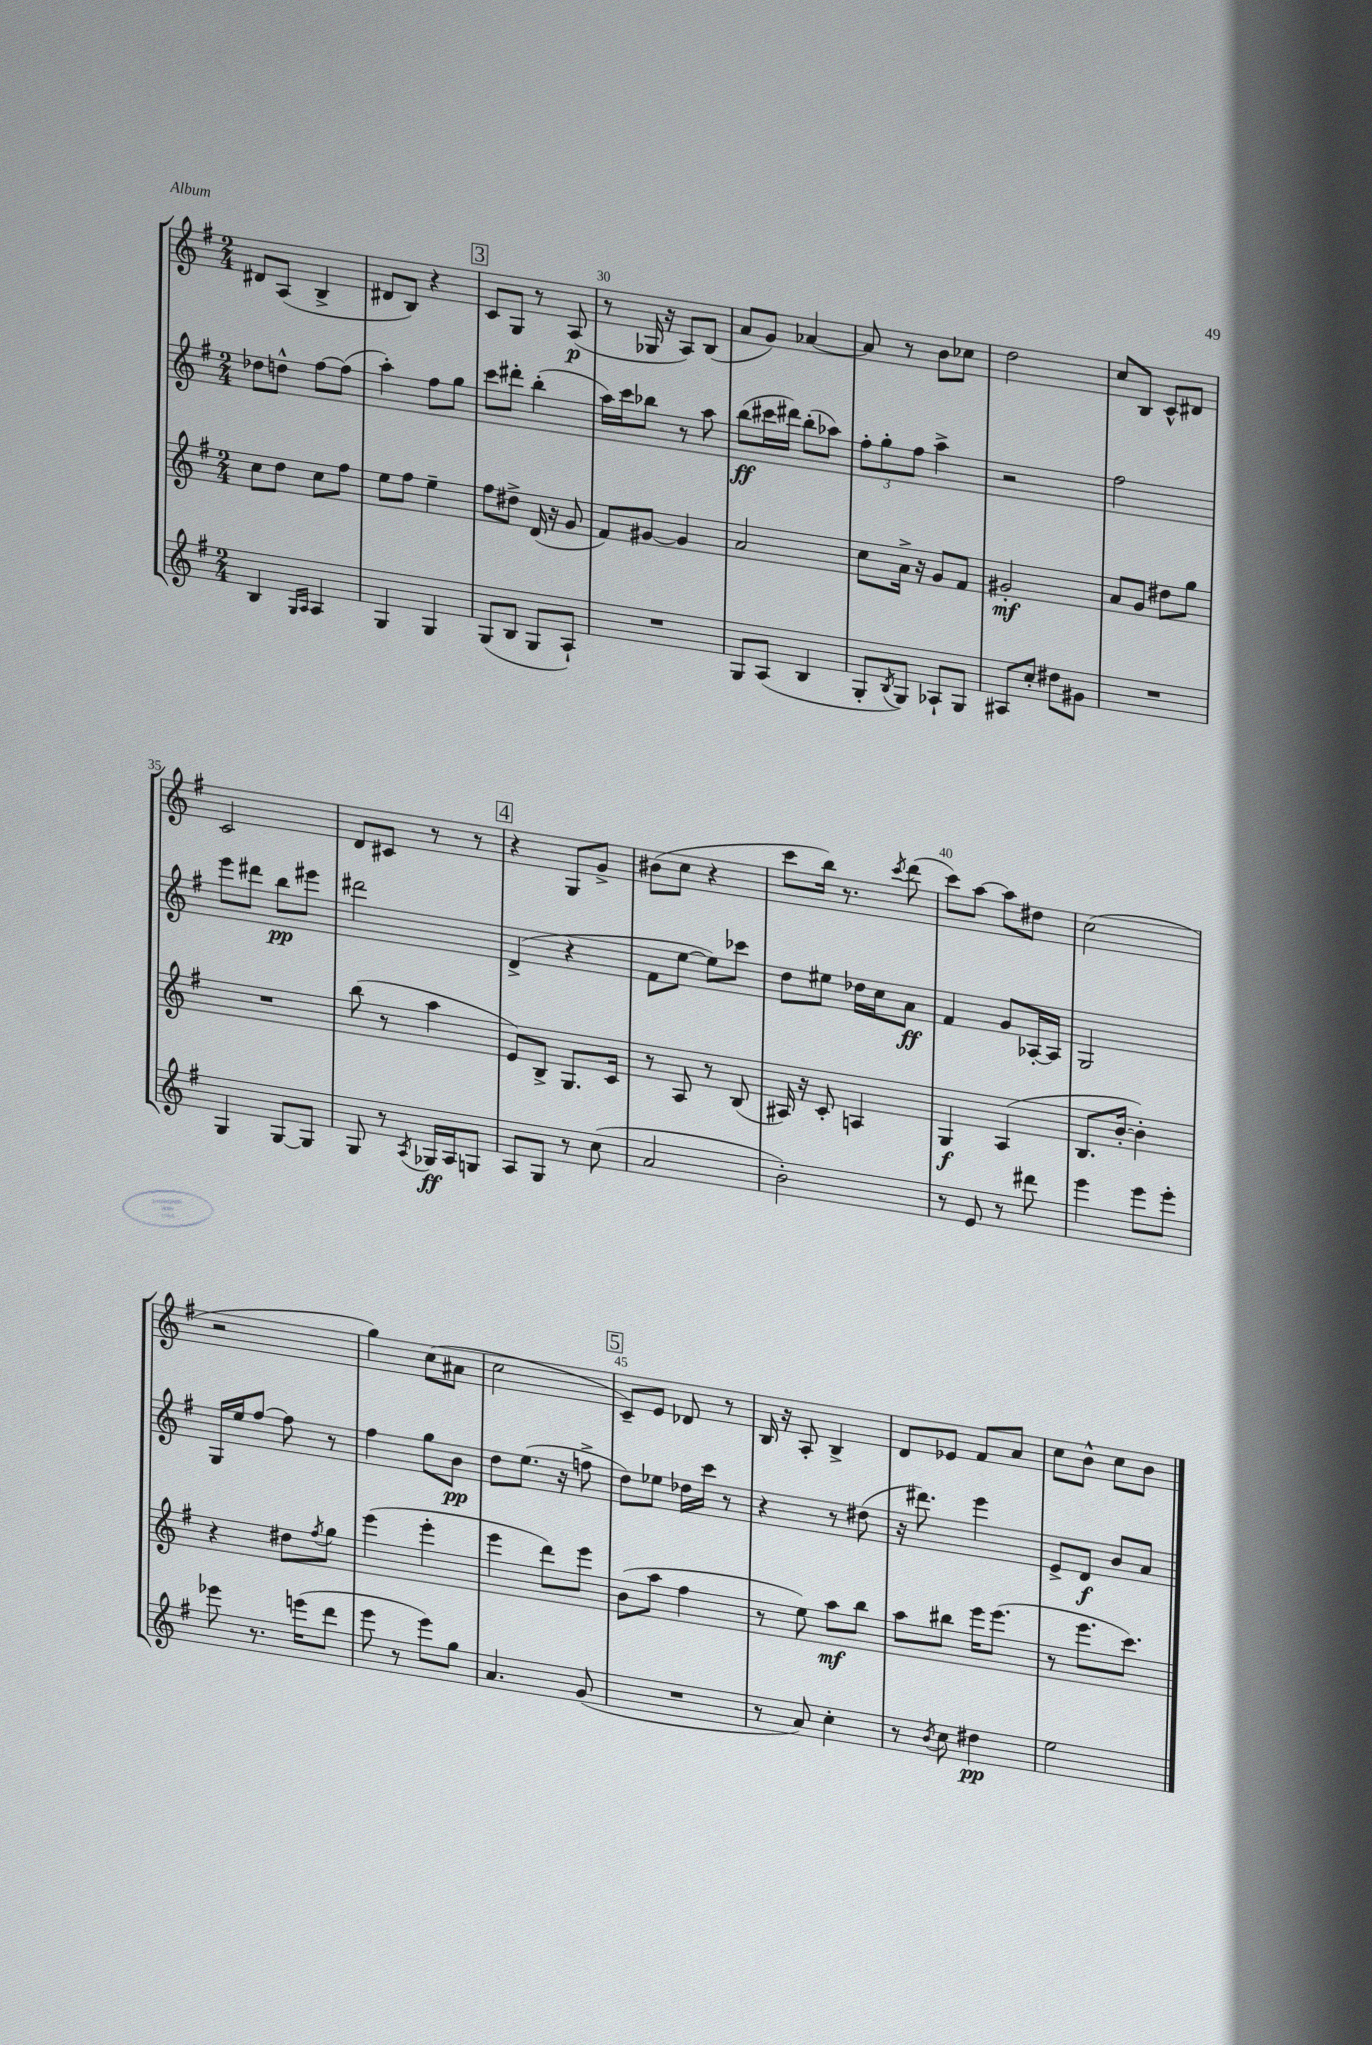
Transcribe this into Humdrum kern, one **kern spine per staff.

**kern	**kern	**kern	**kern
*staff4	*staff3	*staff2	*staff1
*clefG2	*clefG2	*clefG2	*clefG2
*k[f#]	*k[f#]	*k[f#]	*k[f#]
*M2/4	*M2/4	*M2/4	*M2/4
4B/	8cc\L	8dd-\L	8d#/L
.	8dd\J	8dd^^\J	(8A/J
16qqG/LL	.	.	.
16qqA/JJ	.	.	.
4A/	8cc\L	[8ff#\L	4B^/
.	8ff#\J	(8ff#\]J	.
=	=	=	=
4G/	8ee\L	4aa'\)	8d#/L
.	8ff#\J	.	8B/J)
4G/	4ee~\	8ff#\L	4r
.	.	8gg\J	.
=	=	=	=
(8G/L	8ff#\L	8ccc\L	8c/L
8B/J	8dd#^\J	8ddd#'\J	8G/J
8G/L	(16d/	(4bb'\	8r
.	16r	.	.
8A`/J)	8g/	.	(8A/
=	=	=	=
2r	8f#/L)	16aa\LL)	8r
.	.	16ccc\J	.
.	[8g#/J	8bb-\J	16G-/
.	.	.	16r
.	4g#/]	8r	8A/L)
.	.	8aa\	(8B/J
=	=	=	=
8G/L	2a/	(8bb\L	8a/L
(8A/J	.	16ccc#\L	8g/J)
.	.	16ddd#\JJ)	.
4B/	.	(8bb'\L	[4a-/
.	.	8aa-\J)	.
=	=	=	=
8G'/L	8cc\L	12ff#'\L	8a-/]
.	.	12gg'\	.
8qB/	.	.	.
8G/J)	16a^\Jk	.	8r
.	.	12ff#\J	.
.	16r	.	.
8A-`/L	8g/L	4aa^\	8b\L
8G/J	8f#/J	.	8cc-\J
=	=	=	=
8A#/L	2g#'/	2r	2dd\
8cc'/J	.	.	.
8dd#\L	.	.	.
8g#\J	.	.	.
=	=	=	=
2r	8a/L	2ff#\	8cc/L
.	8g/J	.	8B/J
.	8dd#\L	.	8c^^/L
.	8gg\J	.	8d#/J
=	=	=	=
4G/	2r	8eee\L	2c/
.	.	8ddd#\J	.
[8G/L	.	8bb\L	.
8G/]J	.	8eee#\J	.
=	=	=	=
8G/	(8bb\	2ddd#\	8d/L
8r	8r	.	8c#/J
8qA/	.	.	.
16G-/LL	4aa\	.	8r
16A/J	.	.	.
8G/J	.	.	8r
=	=	=	=
8A/L	8e/L)	(4d^/	4r
8G/J	8B^/J	.	.
8r	8.G/L	4r	8G/L
(8cc\	.	.	8g^/J
.	16c/Jk	.	.
=	=	=	=
2a/	8r	8f#\L	(8b#\L
.	8A/	[8ee\J	8cc\J
.	8r	8ee\]L)	4r
.	(8B/	8ccc-\J	.
=	=	=	=
2b'\)	16A#/)	8dd\L	8ccc\L
.	16r	.	.
.	8c'/	8ee#\J	16bb\Jk)
.	.	.	8.r
.	4A/	16dd-\LL	.
.	.	16cc\J	.
.	.	.	8qccc/
.	.	8a\J	(8ddd\
=	=	=	=
8r	4G/	4f#/	8ccc\L)
8e/	.	.	[8aa\J
8r	(4A/	8g/L	8aa\]L
8ddd#\	.	[16A-'/L	8dd#\J
.	.	16A-/]JJ	.
=	=	=	=
4eee\	8.B/L	2G/	(2cc\
.	[16b'/Jk	.	.
8eee\L	4b'\])	.	.
8eee'\J	.	.	.
=	=	=	=
8eee-\	4r	16G/LL	2r
.	.	16ee/J	.
8.r	.	[8ff#/J	.
.	8dd#\L	8ff#\]	.
(16eee\LK	.	.	.
.	8qff#/	.	.
8ddd\J	8gg\J	8r	.
=	=	=	=
8eee\	(4eee\	4ff#\	4gg\)
8r	.	.	.
8eee\L)	4eee'\	8gg\L	(8cc\L
8gg\J	.	8b\J	8a#\J
=	=	=	=
4.a/	4eee\	8dd\L	2cc\
.	.	(8.ee\J	.
.	8ddd\L)	.	.
.	.	16r	.
(8g/	8eee\J	8ff^\	.
=	=	=	=
2r	(8b\L	8dd\L)	8c~/L)
.	8aa\J	8ee-\J	8e/J
.	4ff#\	16dd-\LL	8d-/
.	.	16ccc\JJ	.
.	.	8r	8r
=	=	=	=
8r	8r	4r	16B/
.	.	.	16r
8a/)	8ee\)	.	8A'/
4cc'\	8aa\L	8r	4B^/
.	8bb\J	(8dd#\	.
=	=	=	=
8r	8aa\L	16r	8d/L
.	.	8.ddd#\)	.
8qb/	.	.	.
8cc\	8bb#\J	.	8e-/J
4dd#\	16eee\LK	4eee\	8f#/L
.	(8.eee\J	.	.
.	.	.	8a/J
=	=	=	=
2ee\	8r	8e^/L	8cc\L
.	8.eee\L	8d/J	8b^^\J
.	.	8b/L	8cc\L
.	8.ccc\J)	.	.
.	.	8a/J	8b\J
==	==	==	==
*-	*-	*-	*-
